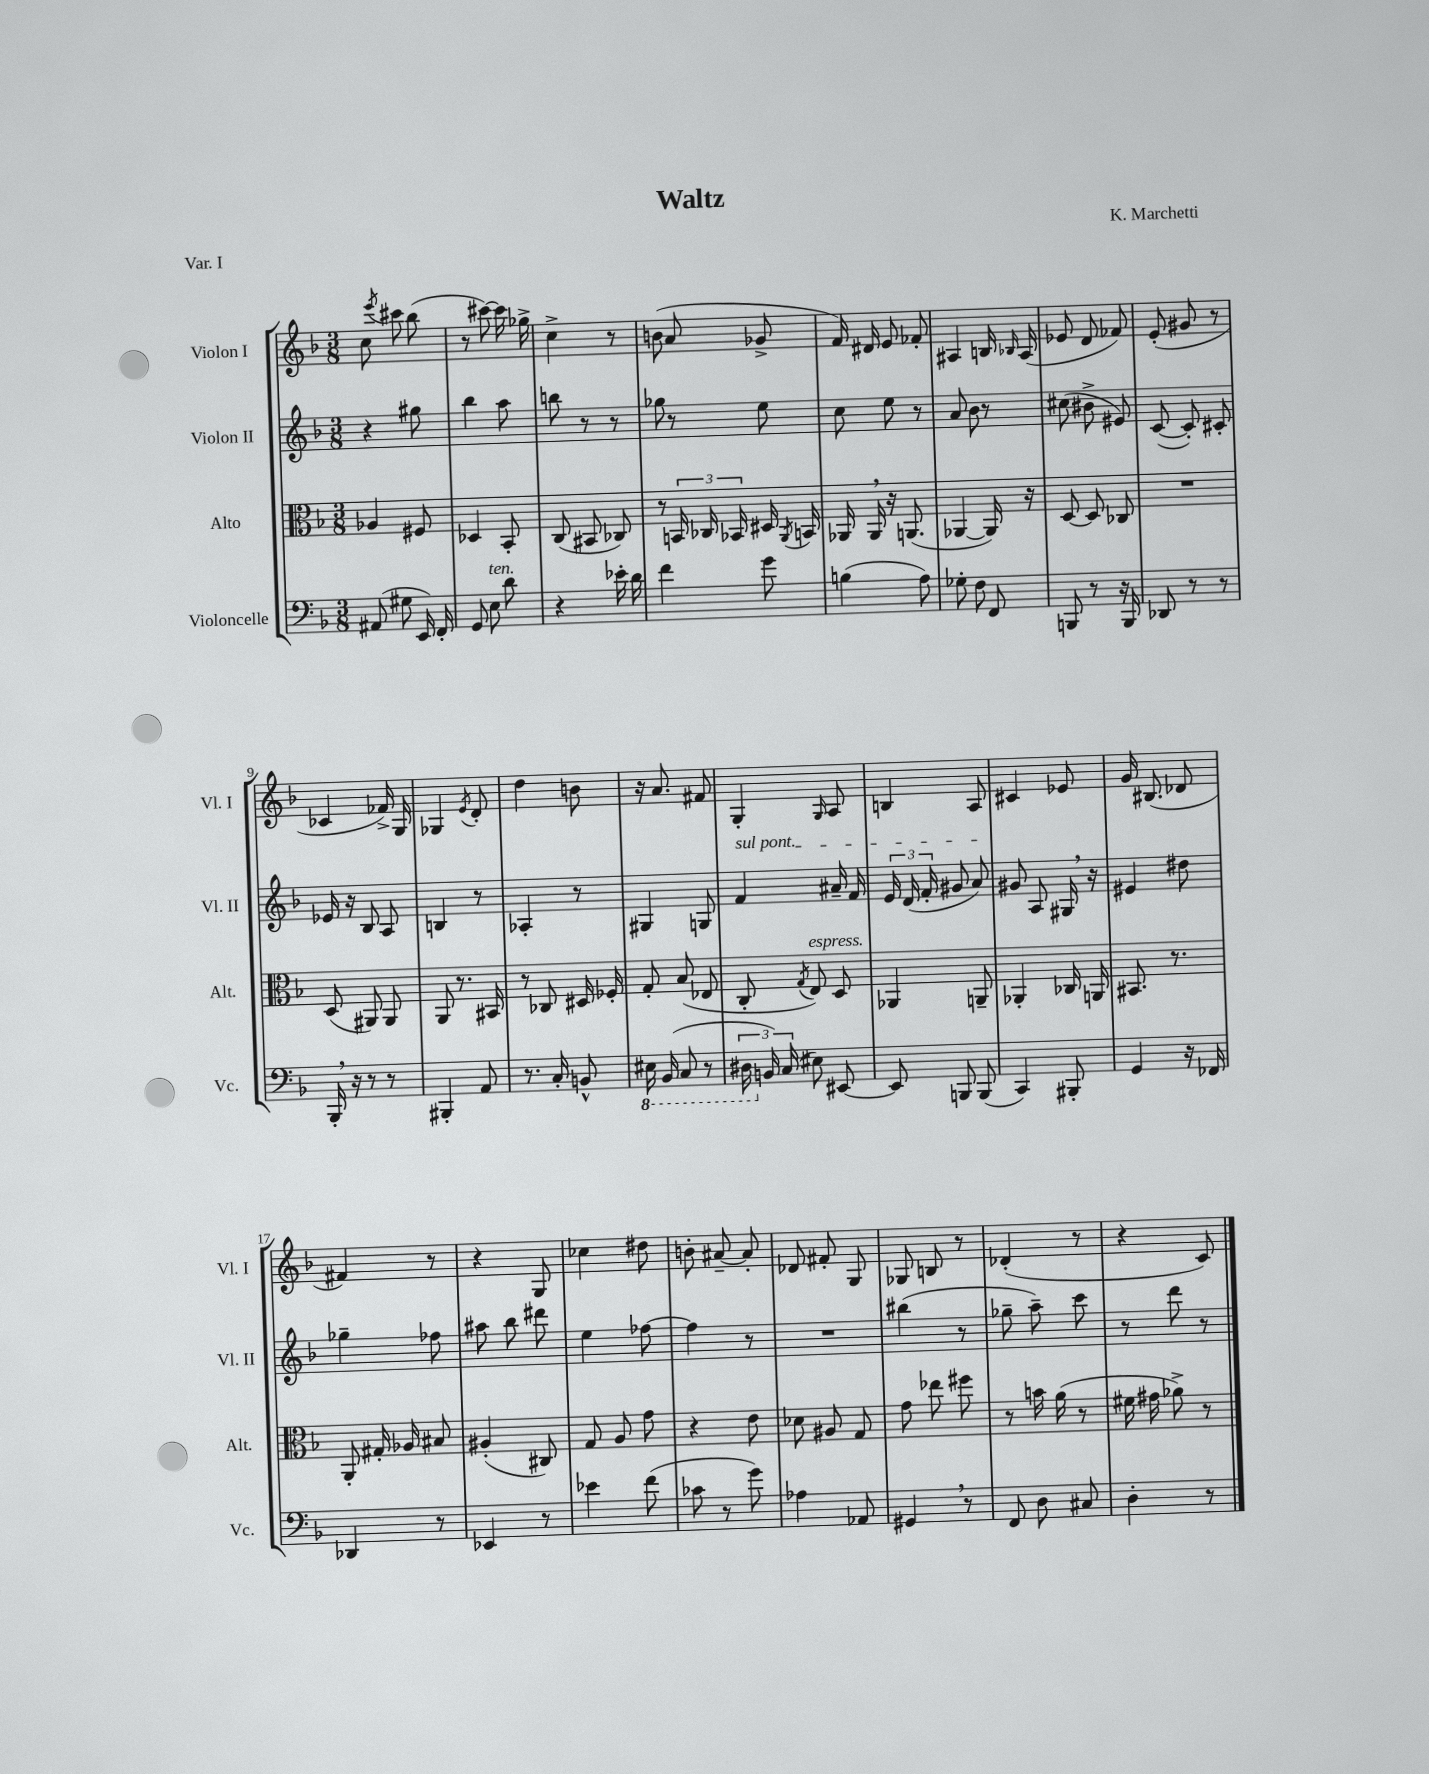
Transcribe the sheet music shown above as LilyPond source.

\header { title = "Waltz" composer = "K. Marchetti" piece = "Var. I" }
<<
\new StaffGroup <<
\new Staff = "s0" \with { instrumentName = "Violon I" shortInstrumentName = "Vl. I" } {
    \clef treble \key f \major \numericTimeSignature \time 3/8
    \autoBeamOff c''8 \acciaccatura { e'''8 } cis'''8 bes''8( |
    r8 cis'''8~) cis'''16 ges''16-> |
    c''4-> r8 |
    b'8( a'8 ges'8-> |
    f'16) dis'16 e'8 fes'8-. |
    ais4 b16 \grace { bes16 } ais16( |
    ees'8 d'8 fes'8) |
    e'8-.( gis'8 r8 |
    ces'4 fes'16->) g16 |
    ges4 \acciaccatura { e'8 } d'8-. |
    d''4 b'8 |
    r16 a'8. fis'8 |
    g4-. \grace { g16 } a8 |
    b4 a8 |
    cis'4 ees'8 |
    g'16 bis8.( des'8 |
    fis'4) r8 |
    r4 g8 |
    ces''4 dis''8 |
    b'8-. ais'8~-- ais'8-. |
    des'8 fis'8-. g8 |
    ges8 b8 r8 |
    des'4-.( r8 |
    r4 c'8) \bar "|." |
}
\new Staff = "s1" \with { instrumentName = "Violon II" shortInstrumentName = "Vl. II" } {
    \clef treble \key f \major \numericTimeSignature \time 3/8
    \autoBeamOff r4 gis''8 |
    bes''4 a''8 |
    b''8 r8 r8 |
    ges''8 r8 e''8 |
    c''8 e''8 r8 |
    a'8 bes'8 r8 |
    cis''8( bis'8-> eis'8) |
    c'8~( c'8-.) cis'8-. |
    ees'16 r16 bes8 a8 |
    b4 r8 |
    aes4-. r8 |
    gis4 g8 |
    \once \override TextSpanner.bound-details.left.text = \markup { \italic "sul pont." } f'4\startTextSpan ais'16-- f'16 |
    \tuplet 3/2 { e'16 d'16( f'16-. } gis'8 a'8\stopTextSpan) |
    gis'8 a8 gis16 \breathe r16 |
    eis'4 dis''8 |
    ges''4-- fes''8 |
    ais''8 bes''8 dis'''8 |
    e''4 fes''8~ |
    fes''4 r8 |
    R4. |
    bis''4( r8 |
    ges''8-- a''8--) c'''8 |
    r8 d'''8 r8 \bar "|." |
}
\new Staff = "s2" \with { instrumentName = "Alto" shortInstrumentName = "Alt." } {
    \clef alto \key f \major \numericTimeSignature \time 3/8
    \autoBeamOff aes4 fis8 |
    des4 bes,8-. |
    c8( bis,8 ces8) |
    r8 \tuplet 3/2 { b,16 ces16 bes,16 } dis16 \acciaccatura { a,8 } b,16 |
    aes,16 aes,16 \breathe r16 a,8.( |
    aes,4~ aes,16) r16 |
    d8~ d8 ces8 |
    R4. |
    d8( ais,8) ais,8 |
    a,8 r8. bis,16 |
    r8 ces8 dis16 fes16-. |
    g8-. bes8( ees8 |
    c8-. \acciaccatura { g8 } e8^\markup { \italic "espress." }) d8 |
    aes,4 a,8-- |
    aes,4-. ces16 a,16 |
    bis,8. r8. |
    a,8-. gis16-. aes16 bis8 |
    ais4-.( cis8) |
    g8 a8 g'8 |
    r4 e'8 |
    des'8 ais8 g8 |
    g'8 ees''8 fis''8 |
    r8 b'16 a'16( r8 |
    fis'16 gis'16 aes'8->) r8 \bar "|." |
}
\new Staff = "s3" \with { instrumentName = "Violoncelle" shortInstrumentName = "Vc." } {
    \clef bass \key f \major \numericTimeSignature \time 3/8
    \autoBeamOff ais,8( gis8 e,16) f,16-. |
    g,8 e8^\markup { \italic "ten." } d'8 |
    r4 ees'16-. d'16 |
    f'4 g'8 |
    b4( a8) |
    ges8-. f8 f,8 |
    b,,8 r8 r16 b,,16 |
    des,8 r8 r8 |
    bes,,16-. \breathe r16 r8 r8 |
    bis,,4-. a,8 |
    r8. c16-. b,8-^ |
    \ottava #-1 eis,16 bes,,16( c,8 r8 |
    \tuplet 3/2 { dis,16 \ottava #0 b,16) c16( } eis8) eis,8~ |
    eis,8 b,,8 b,,8( |
    c,4) bis,,8-. |
    g,4 r16 fes,16 |
    des,4 r8 |
    ees,4 r8 |
    ees'4 f'8( |
    ces'8 r8 g'8) |
    aes4 aes,8 |
    gis,4 \breathe r8 |
    f,8 d8 cis8 |
    d4-. r8 \bar "|." |
}
>>
>>
